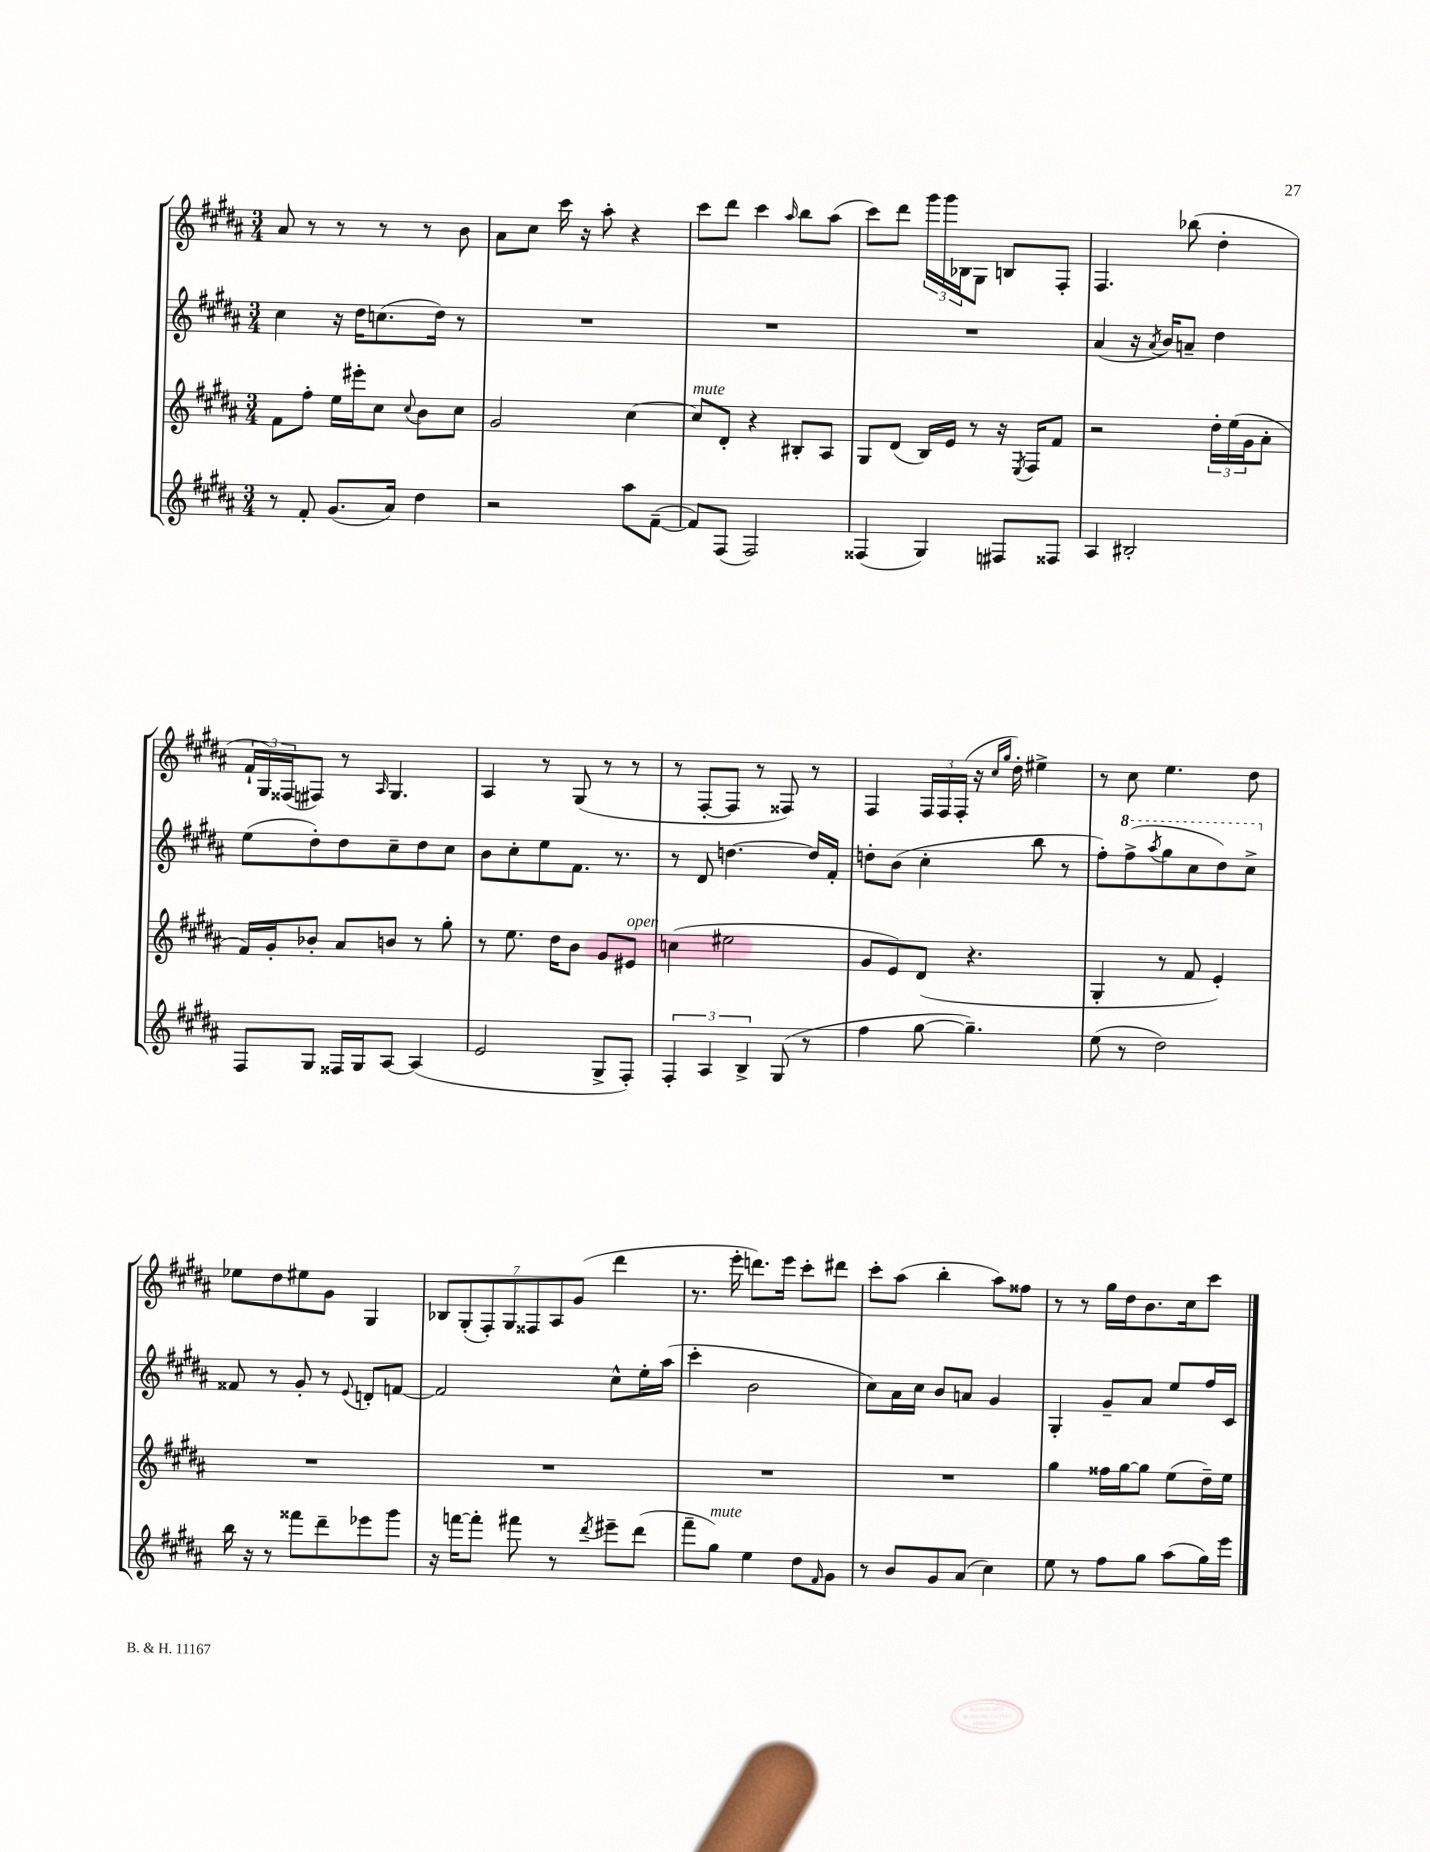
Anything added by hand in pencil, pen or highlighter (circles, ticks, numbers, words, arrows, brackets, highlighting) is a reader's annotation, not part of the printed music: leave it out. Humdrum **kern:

**kern	**kern	**kern	**kern
*part4	*part3	*part2	*part1
*staff4	*staff3	*staff2	*staff1
*clefG2	*clefG2	*clefG2	*clefG2
*k[f#c#g#d#a#]	*k[f#c#g#d#a#]	*k[f#c#g#d#a#]	*k[f#c#g#d#a#]
*M3/4	*M3/4	*M3/4	*M3/4
=16	=16	=16	=16
8r	8f#\L	4cc#\	8a#/
8f#'/	8ff#'\J	.	8r
(8.g#/L	16ee\LL	16r	8r
.	16eee#X'\J	16dd#\KL	.
.	8cc#\J	(8.ccn\	8r
16a#/Jk)	.	.	.
.	8qqcc#/	.	.
4dd#\	8b\L	.	8r
.	.	16dd#\Jk)	.
.	8cc#\J	8r	8b\
=17	=17	=17	=17
2r	2g#/	2.r	8a#\L
.	.	.	8cc#\J
.	.	.	16ccc#\
.	.	.	16r
.	.	.	8aa#'\
8aa#\L	[4cc#\	.	4r
([8f#~\J	.	.	.
=18	=18	=18	=18
!	!LO:TX:a:i:t=mute	!	!
8f#/L])	8cc#/L]	2.r	8ccc#\L
(8F#/J	8d#'/J	.	8ddd#\J
2F#/)	4r	.	4ccc#\
.	.	.	16qqaa#/
.	8B#X'/L	.	8bb\L
.	8A#/J	.	(8aa#\J
=19	=19	=19	=19
(4F##X/	8G#/L	2.r	8ccc#\L)
.	(8d#/J	.	8ddd#\J
4G#/)	16B/LL)	.	24ggg#\LL
.	.	.	24ggg#\
.	16e/JJ	.	.
.	.	.	24B-X\J
.	8r	.	8G#\J
8F#X/L	16r	.	8Bn/L
.	8qE/	.	.
.	16F#/KL	.	.
8F##X/J	8f#/J	.	8F#'/J
=20	=20	=20	=20
4A#/	2r	(4a#/	4.F#/
2B#X'/	.	16r	.
.	.	8qa#/	.
.	.	16b/KL)	.
.	.	8an~/J	(8bb-X\
.	24dd#'\LL	4dd#\	4dd#'\
.	(24ee\	.	.
.	24g#\J	.	.
.	8a#'\J	.	.
!!LO:LB:g=z
=21	=21	=21	=21
8F#/L	16f#/LL)	(8ee\L	24f#`/LL
.	.	.	24G#/)
.	16g#'/J	.	.
.	.	.	(24F##X/J
8G#/J	8b-X'/J	8dd#'\)	8F#X/J)
16F##X/LL	8a#/L	8dd#\	8r
16G#/J	.	.	.
.	.	.	16qqA#/
[8A#/J	8bn/J	8cc#~\	4.G#/
(4A#/]	8r	8dd#\	.
.	8gg#'\	8cc#\J	.
=22	=22	=22	=22
2e/	8r	8b\L	4A#/
.	8.ee\	8cc#'\	.
.	.	8ee\	8r
.	16dd#\KL	.	.
.	8b\J	8.f#\J	(8G#/
8G#^/L	8g#/L	.	8r
.	.	8.r	.
!	!LO:TX:a:i:t=open	!	!
8F#'/J)	8e#X/J	.	8r
=23	=23	=23	=23
6F#'/	(4ccn\	8r	8r
.	.	8d#/	[8F#'/L
6A#/	.	.	.
.	2ee#X\	[4.ddn\	8F#/J]
6B^/	.	.	.
.	.	.	8r
(8G#/	.	.	8F##X/)
8r	.	16dd/LL]	8r
.	.	16f#'/JJ	.
=24	=24	=24	=24
4ff#\	8g#/L	8ddn'\L	4F#/
.	8e/)	(8b\J	.
[8gg#\	(8d#/J	4cc#'\	24F#/LL
.	.	.	24F#/
.	.	.	(24F#'/JJ
4.gg#~\])	4.r	.	16r
.	.	.	16qqcc#/LL
.	.	.	16qqgg#/JJ
.	.	.	16dd#'\)
.	.	8bb\	4ee#X^\
.	.	8r	.
=25	=25	=25	=25
(8ee\	4G#'/	8ff#'\L)	8r
*	*	*8va	*
8r	.	(8fff#^\	8cc#\
.	.	8qaaa#/	.
2dd#\)	8r	8ggg#\	4.ee\
.	8f#/	8ccc#\	.
.	4e'/)	8ddd#\)	.
.	.	8ccc#^\J	8dd#\
!!LO:LB:g=z
=26	=26	=26	=26
*	*	*X8va	*
16bb\	2.r	8f##X/	8ee-X\L
16r	.	.	.
8r	.	8r	8dd#\
8fff##X\L	.	8g#'/	8ee#X\
8ddd#~\	.	8r	8g#\J
.	.	8qqe/	.
8eee-X\	.	8dn'/L	4G#/
8ggg#\J	.	[8fn/J	.
=27	=27	=27	=27
16r	2.r	2f/]	14B-X/L
[16fffn\KL	.	.	.
.	.	.	(14G#'/
8fff'\J]	.	.	.
.	.	.	14F#'/)
.	.	.	14G#/
8fff#X\	.	.	.
.	.	.	14F##X/
.	.	.	14A#/
8r	.	.	.
.	.	.	(14g#/J
8qddd#/	.	.	.
8eee#X~\L	.	8cc#^^\L	4ddd#\
(8ddd#\J	.	16ee'\L	.
.	.	(16aa#\JJ	.
=28	=28	=28	=28
8fff#~\L	2.r	4ccc#'\	8.r
!LO:TX:a:i:t=mute	!	!	!
8gg#\J)	.	.	.
.	.	.	16eee'\
4ee\	.	2b\	8.dddn\L)
.	.	.	16eee\Jk
8dd#\L	.	.	8ccc#'\L
16qqf#/	.	.	.
8g#\J	.	.	8ddd#X\J
=29	=29	=29	=29
8r	2.r	8cc#\L)	8ccc#'\L
8b/L	.	16a#\L	(8aa#\J
.	.	16cc#\JJ	.
8g#/	.	8b/L	4bb'\
(8a#/J	.	8an/J	.
4cc#\)	.	4g#/	8aa#\L)
.	.	.	8ff##X\J
=30	=30	=30	=30
8ee\	4gg#\	4G#'/	8r
8r	.	.	8r
8ff#\L	16ff##X\LL	8g#~/L	16gg#\LL
.	[16gg#\J	.	16dd#\J
8gg#\J	8gg#\J]	8a#/J	8.b\
(8aa#\L	(8ee\L	8ee/L	.
.	.	.	16cc#\k
16gg#\L)	16dd#~\L)	16ff#/L	8ccc#\J
16eee\JJ	16ee\JJ	16c#/JJ	.
==	==	==	==
*-	*-	*-	*-
